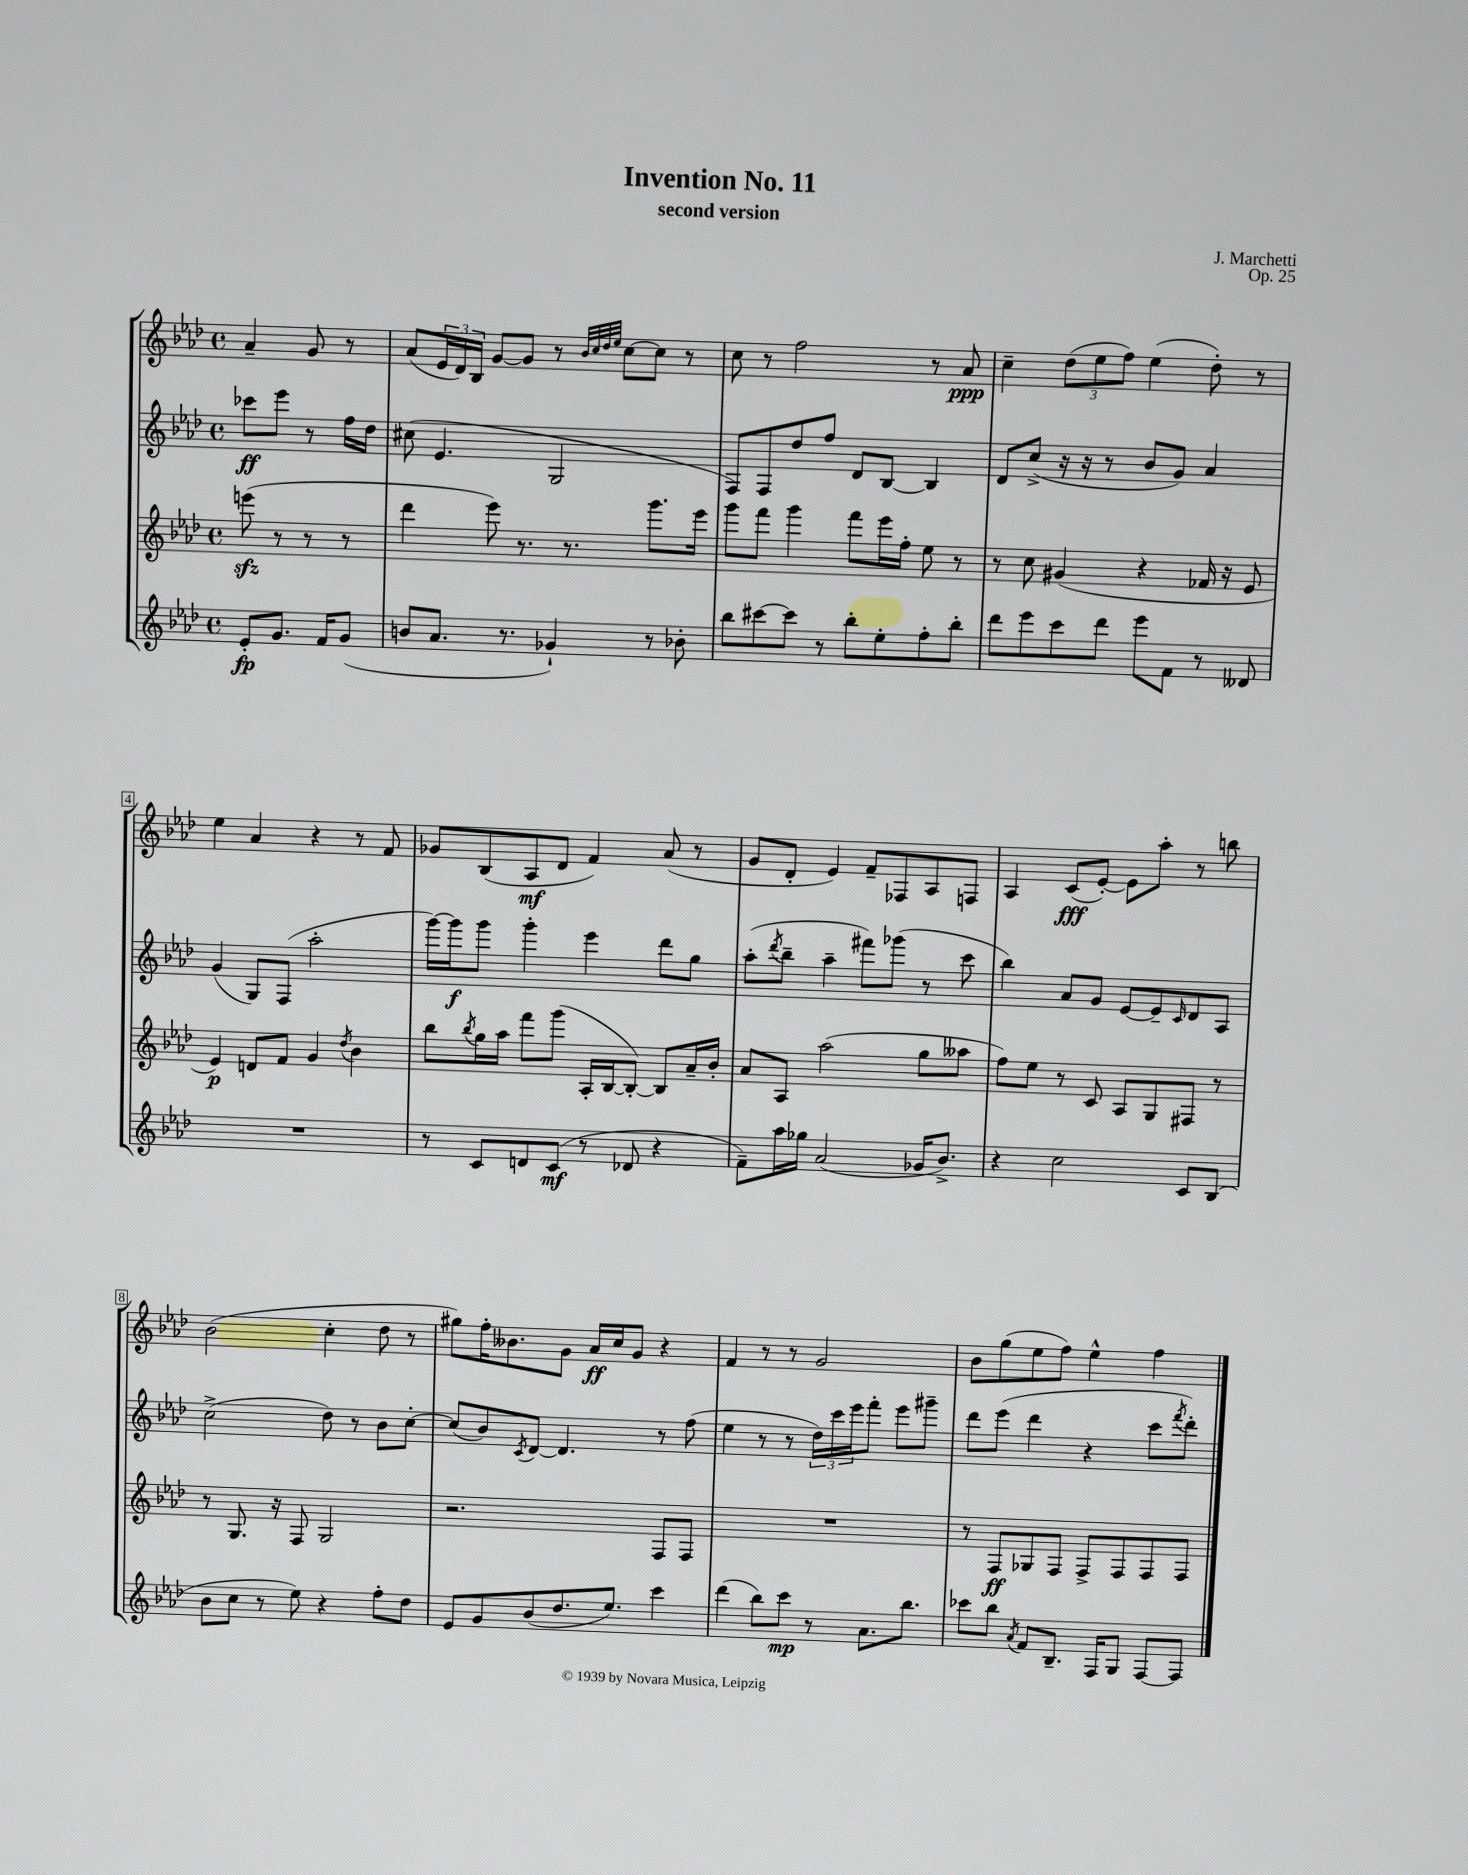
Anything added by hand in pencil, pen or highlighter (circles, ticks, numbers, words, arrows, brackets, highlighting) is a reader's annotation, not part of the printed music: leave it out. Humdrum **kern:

**kern	**kern	**kern	**kern
*staff4	*staff3	*staff2	*staff1
*clefG2	*clefG2	*clefG2	*clefG2
*k[b-e-a-d-]	*k[b-e-a-d-]	*k[b-e-a-d-]	*k[b-e-a-d-]
*M4/4	*M4/4	*M4/4	*M4/4
*met(c)	*met(c)	*met(c)	*met(c)
8e-'	(8eee	8ccc-	4a-~
8.g	8r	8eee-	.
.	8r	8r	8g
16f	.	.	.
(8g	8r	16ff	8r
.	.	16dd-	.
=	=	=	=
8b	4ddd-	(8cc#	(8a-
8.a-	.	4.e-	24e-
.	.	.	24d-)
.	.	.	24B-
.	8eee-)	.	[8g
8.r	.	.	.
.	8.r	.	8g]
4g-`)	.	2G	8r
.	8.r	.	.
.	.	.	32qqb-
.	.	.	32qqcc
.	.	.	32qqdd-
.	.	.	32qqee-
.	.	.	[8cc
8r	8.ggg	.	8cc]
8b-'	.	.	8r
.	16eee-	.	.
=	=	=	=
8bb-	8ggg	8F)	8cc
[8ccc#	8fff	8F	8r
8ccc#]	4ggg	8dd-	2ff
8r	.	8ff	.
8bb-'	8fff	8d-	.
8ee-'	16eee-	[8B-	.
.	16ff'	.	.
8ff'	8ee-	4B-]	8r
8bb-'	8r	.	8a-
=	=	=	=
8ddd-	8r	8d-	4cc~
8eee-	8cc	(8cc^	.
8ccc	(4g#	16r	(12dd-
.	.	16r	.
.	.	.	12ee-
8ddd-	.	8r	.
.	.	.	12ff)
8eee-	4r	8b-	(4ee-
8f	.	8g)	.
8r	16f-	4a-	8dd-')
.	16r	.	.
8d--	8e-	.	8r
=	=	=	=
1r	4e-)	(4g	4ee-
.	8d	8G)	4a-
.	8f	(8F	.
.	4g	2aa-'	4r
.	8qdd-	.	.
.	4b-	.	8r
.	.	.	8f
=	=	=	=
8r	8bb-	[16ggg)	8g-
.	.	16ggg]	.
.	8qbb-	.	.
8c	16gg	8ggg	(8B-
.	16aa-	.	.
8d	8fff	4ggg'	8A-
(8c	(8ggg	.	8d-
8r	16A-'	4eee-	4f)
.	[16B-	.	.
8d-	8B-'_)	.	.
4r	8B-]	8ddd-	(8a-
.	16a-~	8gg	8r
.	16b-'	.	.
=	=	=	=
8f~)	8a-	(8aa-'	8g
.	.	8qddd-	.
16aa-	8A-	8bb-~	8d-'
16gg-	.	.	.
(2a-	(2aa-	4aa-~	4e-)
.	.	8fff#)	8f~
.	.	(8ggg-	8F-
16g-	8gg	8r	8A-
8.b-^)	.	.	.
.	8aa--	8ccc	8F
=	=	=	=
4r	8ff)	4bb-)	4A-
.	8ee-	.	.
2cc	8r	8a-	(8c
.	8c	8g	[8e-')
.	8A-	[8e-	8e-]
.	8G	8e-~]	8aa-'
.	.	16qqc	.
8c	8F#	8d-	8r
(8B-	8r	8A-	8bb
=	=	=	=
8b-	8r	(2cc^	(2b-
8cc	8.G	.	.
8r	.	.	.
.	16r	.	.
8ee-)	8F	.	.
4r	2G	8dd-)	4cc'
.	.	8r	.
8ff'	.	8b-	8dd-
8dd-	.	[8cc'	8r
=	=	=	=
8e-	2.r	(8cc]	8gg#)
8g	.	8b-)	16ff'
.	.	.	8.b--
.	.	8qc	.
(8b-	.	[8d-	.
8.dd-	.	4.d-]	8g
.	.	.	16a-
8.ee-)	.	.	16cc
.	.	.	8g
4ccc	8F	8r	4r
.	8F	(8ff	.
=	=	=	=
(4ddd-	1r	4ee-	4f
8bb-)	.	8r	8r
8ccc	.	8r	8r
8r	.	24dd-)	2g
.	.	24ccc	.
.	.	24eee-	.
8.a-	.	8fff'	.
.	.	8eee-	.
8.bb-	.	.	.
.	.	8ggg#~	.
=	=	=	=
8ccc-	8r	8ddd-	8b-
8bb-	8F	(8eee-	(8gg
8qa-	.	.	.
8f	8G-	4ddd-	8ee-
8.B-~	8F	.	8ff)
.	8F^	4r	4ee-^^
16F	.	.	.
8G	8F	.	.
[8F	8F	8ccc	4ff
.	.	8qfff	.
8F]	8F	8ddd-')	.
==	==	==	==
*-	*-	*-	*-
